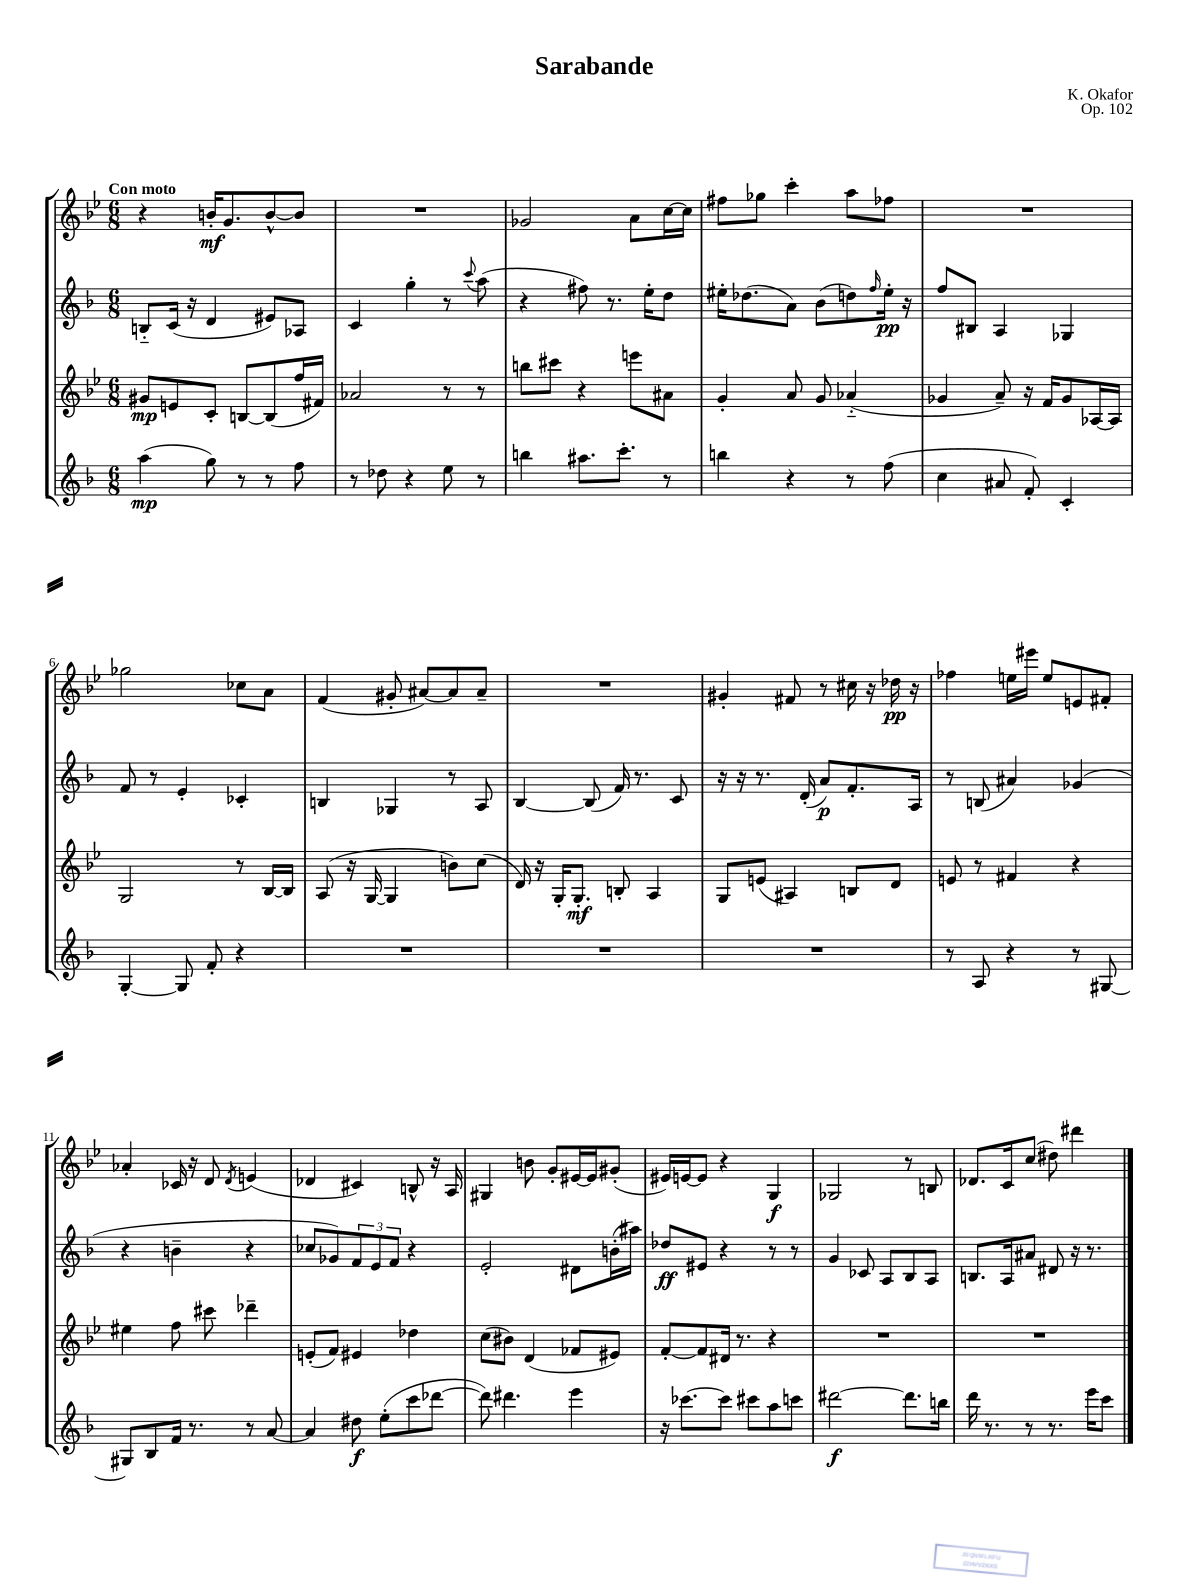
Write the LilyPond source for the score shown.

\header { title = "Sarabande" composer = "K. Okafor" opus = "Op. 102" }
<<
\new StaffGroup <<
\new Staff = "s0" {
    \clef treble \key bes \major \numericTimeSignature \time 6/8 \tempo "Con moto"
    r4 b'16-.\mf g'8. b'8~-^ b'8 |
    R2. |
    ges'2 a'8 c''16~ c''16 |
    fis''8 ges''8 c'''4-. a''8 fes''8 |
    R2. |
    ges''2 ces''8 a'8 |
    f'4( gis'8-. ais'8~) ais'8 ais'8-- |
    R2. |
    gis'4-. fis'8 r8 cis''16 r16 des''16\pp r16 |
    fes''4 e''16 eis'''16 e''8 e'8 fis'8-. |
    aes'4-. ces'16 r16 d'8 \acciaccatura { d'8 } e'4( |
    des'4 cis'4) b8-^ r16 a16 |
    gis4 b'8 g'8-. eis'16~ eis'16 gis'8-.( |
    eis'16) e'16~ e'8 r4 g4\f |
    ges2 r8 b8 |
    des'8. c'16 c''8( dis''8) dis'''4 \bar "|." |
}
\new Staff = "s1" {
    \clef treble \key f \major \numericTimeSignature \time 6/8
    b8-_ c'16( r16 d'4 eis'8) aes8 |
    c'4 g''4-. r8 \appoggiatura { c'''8 } a''8( |
    r4 fis''8) r8. e''16-. d''8 |
    eis''16-. des''8.( a'8) bes'8( d''8) \grace { f''16 } eis''16-.\pp r16 |
    f''8 bis8 a4 ges4 |
    f'8 r8 e'4-. ces'4-. |
    b4 ges4 r8 a8 |
    bes4~ bes8( f'16) r8. c'8 |
    r16 r16 r8. d'16-.( a'8\p) f'8.-. a16 |
    r8 b8( ais'4) ges'4( |
    r4 b'4-- r4 |
    ces''8 ges'8) \tuplet 3/2 { f'8 e'8 f'8 } r4 |
    e'2-. dis'8 b'16-.( ais''16) |
    des''8\ff eis'8 r4 r8 r8 |
    g'4 ces'8 a8 bes8 a8 |
    b8. a16 ais'8 dis'8 r16 r8. \bar "|." |
}
\new Staff = "s2" {
    \clef treble \key bes \major \numericTimeSignature \time 6/8
    gis'8\mp e'8 c'8-. b8~ b8( f''16 fis'16) |
    aes'2 r8 r8 |
    b''8 cis'''8 r4 e'''8 ais'8 |
    g'4-. a'8 g'8 aes'4-_( |
    ges'4 a'8--) r16 f'16 ges'8 aes16~ aes16 |
    g2 r8 bes16~ bes16 |
    a8( r16 g16~ g4 b'8) c''8( |
    d'16) r16 g16-. g8.-.\mf b8-. a4 |
    g8 e'8( ais4) b8 d'8 |
    e'8 r8 fis'4 r4 |
    eis''4 f''8 cis'''8 des'''4-- |
    e'8-.( f'8) eis'4 des''4 |
    c''8( bis'8) d'4( fes'8 eis'8) |
    f'8~-. f'8 dis'16 r8. r4 |
    R2. |
    R2. \bar "|." |
}
\new Staff = "s3" {
    \clef treble \key f \major \numericTimeSignature \time 6/8
    a''4\mp( g''8) r8 r8 f''8 |
    r8 des''8 r4 e''8 r8 |
    b''4 ais''8. c'''8.-. r8 |
    b''4 r4 r8 f''8( |
    c''4 ais'8 f'8-.) c'4-. |
    g4~-. g8 f'8-. r4 |
    R2. |
    R2. |
    R2. |
    r8 a8 r4 r8 gis8~ |
    gis8 bes8 f'16 r8. r8 a'8~ |
    a'4 dis''8\f e''8-.( c'''8 des'''8~ |
    des'''8) dis'''4. e'''4 |
    r16 ces'''8.~ ces'''8 cis'''8 a''8 c'''8 |
    dis'''2~\f dis'''8. b''16 |
    d'''16 r8. r8 r8. e'''16 c'''8 \bar "|." |
}
>>
>>
